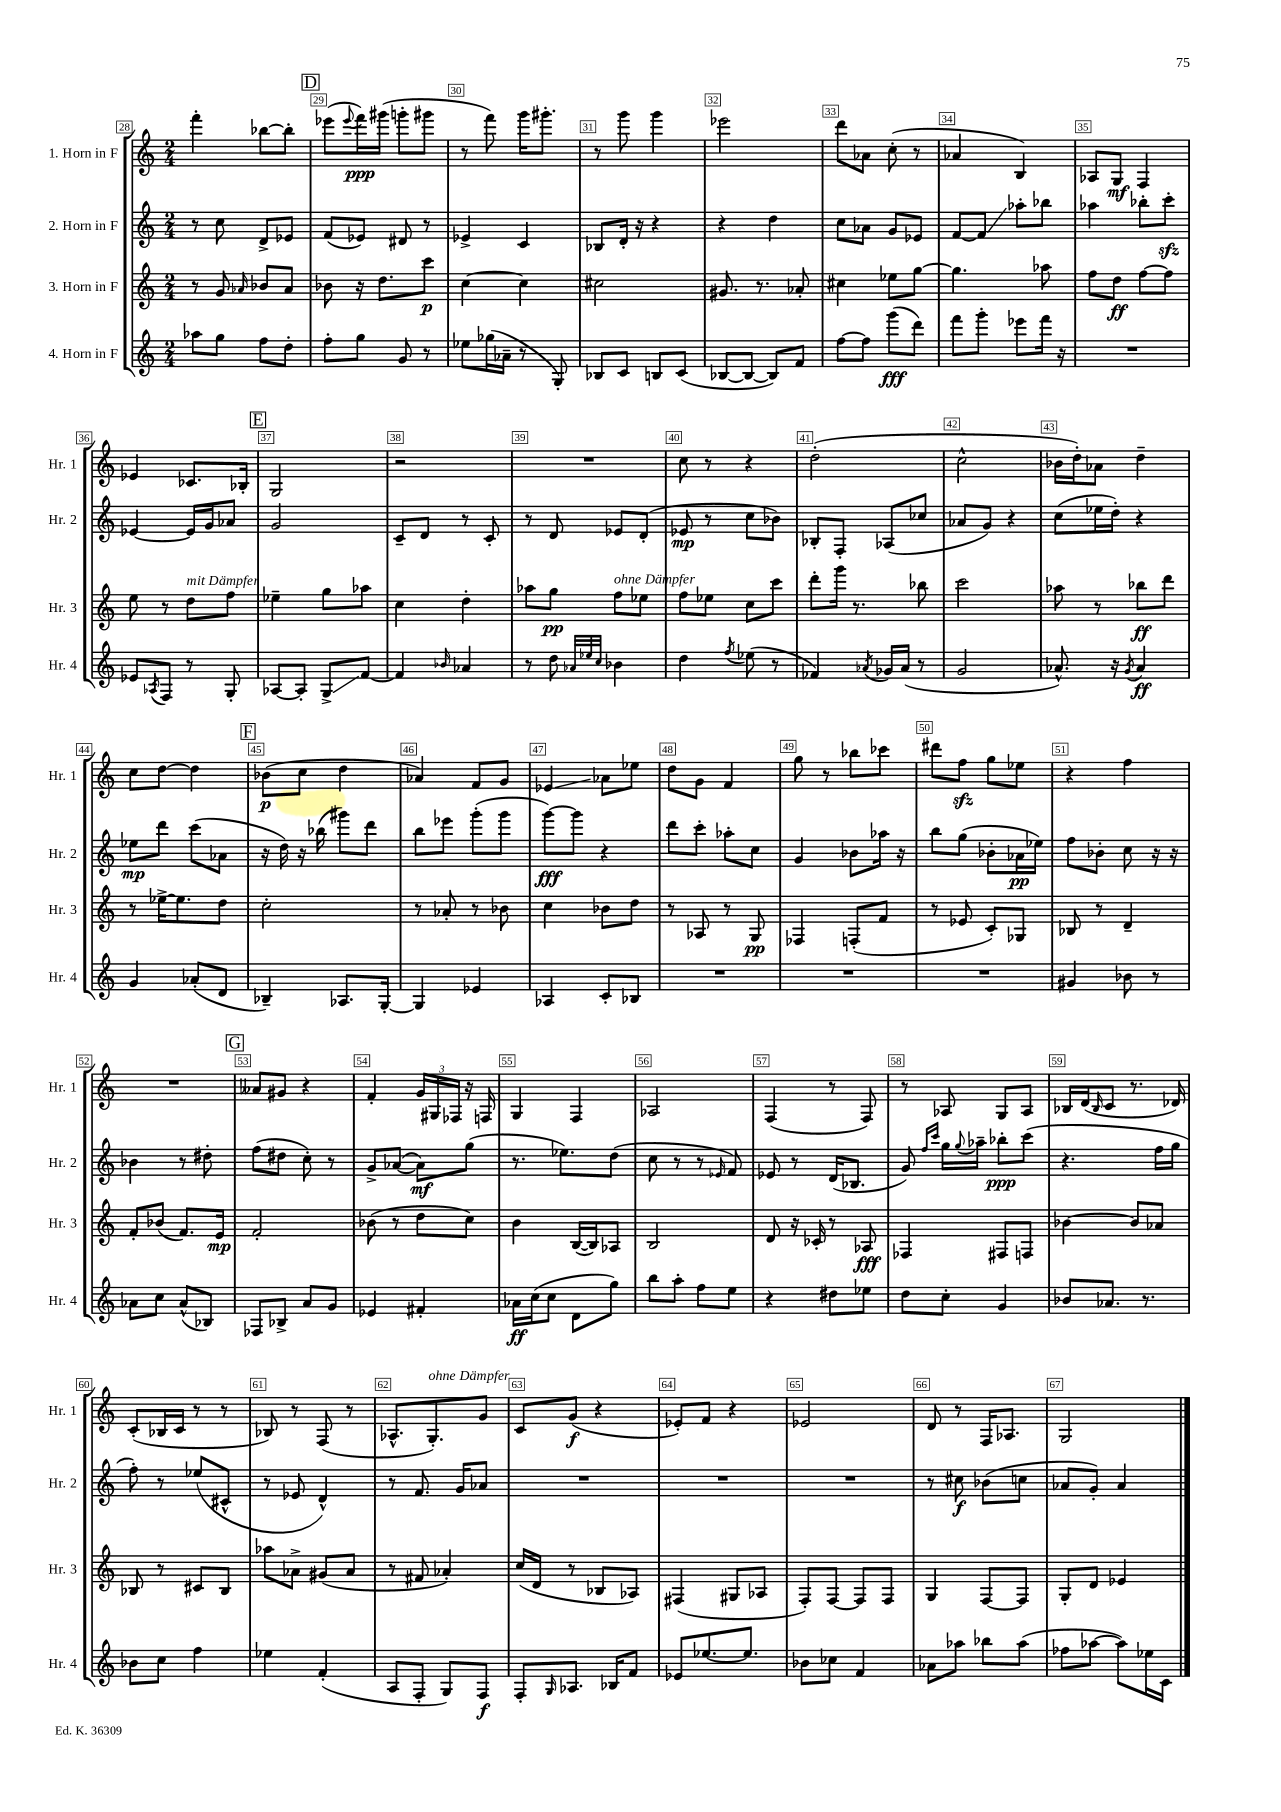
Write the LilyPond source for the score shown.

<<
\new StaffGroup <<
\new Staff = "s0" \with { instrumentName = "1. Horn in F" shortInstrumentName = "Hr. 1" } {
    \clef treble \key c \major \numericTimeSignature \time 2/4
    f'''4-. bes''8~ bes''8-. |
    \mark \markup { \box "D" } ees'''8( \appoggiatura { ees'''8 } f'''16\ppp) gis'''16( g'''8-. gis'''8 |
    r8 f'''8) g'''16 gis'''8.-. |
    r8 g'''8 g'''4 |
    ees'''2 |
    d'''8 aes'8 c''8-.( r8 |
    aes'4 b4) |
    aes8 g8\mf f4 |
    ees'4 ces'8. bes16-. |
    \mark \markup { \box "E" } g2 |
    r2 |
    R2 |
    c''8 r8 r4 |
    d''2-.( |
    c''2-^ |
    bes'16 d''16-.) aes'8 d''4-- |
    c''8 d''8~ d''4 |
    \mark \markup { \box "F" } bes'8\p( c''8 d''4 |
    aes'4) f'8 g'8 |
    ees'4\glissando aes'8 ees''8 |
    d''8 g'8 f'4 |
    g''8 r8 bes''8 ces'''8 |
    dis'''8 f''8\sfz g''8 ees''8 |
    r4 f''4 |
    R2 |
    \mark \markup { \box "G" } aeses'8 gis'8 r4 |
    f'4-. \tuplet 3/2 { g'16 gis16 fes16 } r16 f16 |
    g4 f4 |
    aes2 |
    f4( r8 f8) |
    r8 aes8 g8 aes8 |
    bes16 d'16( \grace { bes16 } c'8 r8. des'16) |
    c'8-.( bes16 c'16 r8 r8 |
    bes8) r8 f8( r8 |
    aes8.-^ g8.-.^\markup { \italic "ohne Dämpfer" }) g'8 |
    c'8 g'8\f( r4 |
    ees'8-.) f'8 r4 |
    ees'2 |
    d'8 r8 f16 aes8. |
    g2 \bar "|." |
}
\new Staff = "s1" \with { instrumentName = "2. Horn in F" shortInstrumentName = "Hr. 2" } {
    \clef treble \key c \major \numericTimeSignature \time 2/4
    r8 c''8 d'8-> ees'8 |
    \mark \markup { \box "D" } f'8( ees'8) dis'8 r8 |
    ees'4-> c'4 |
    bes8 d'16-. r16 r4 |
    r4 d''4 |
    c''8 aes'8 g'8 ees'8 |
    f'8~ f'8\glissando aes''8-. bes''8 |
    aes''4 bes''8-. c'''8-.\sfz |
    ees'4~ ees'16 g'16 aes'8 |
    \mark \markup { \box "E" } g'2 |
    c'8-- d'8 r8 c'8-. |
    r8 d'8 ees'8 d'8-.( |
    ees'8\mp r8 c''8 bes'8) |
    bes8-. f8-. aes8( ces''8 |
    aes'8 g'8) r4 |
    c''8( ees''16 d''16-.) r4 |
    ees''8\mp d'''8 c'''8( aes'8 |
    \mark \markup { \box "F" } r16 d''16) r16 bes''16( gis'''8) d'''8 |
    b''8 ees'''8 g'''8-.( g'''8 |
    g'''8~\fff) g'''8 r4 |
    d'''8 c'''8-. aes''8-. c''8 |
    g'4 bes'8 aes''16 r16 |
    b''8 g''8( bes'8-. aes'16\pp ees''16) |
    f''8 bes'8-. c''8 r16 r16 |
    bes'4 r8 dis''8-. |
    \mark \markup { \box "G" } f''8( dis''8 c''8-.) r8 |
    g'8-> aes'8~( aes'8\mf) g''8( |
    r8. ees''8.) d''8( |
    c''8 r8 r8 \grace { ees'16 } f'8) |
    ees'8 r8 d'16( bes8. |
    g'8) \grace { f''16 c'''16 } g''16 \appoggiatura { g''8 } aes''16-- bes''8-.\ppp c'''8( |
    r4. f''16 g''16 |
    f''8-.) r8 ees''8( cis'8-^ |
    r8 ees'8 d'4-^) |
    r8 f'8. g'16 aes'8 |
    R2 |
    R2 |
    R2 |
    r8 cis''8\f bes'8( c''8 |
    aes'8 g'8-.) aes'4 \bar "|." |
}
\new Staff = "s2" \with { instrumentName = "3. Horn in F" shortInstrumentName = "Hr. 3" } {
    \clef treble \key c \major \numericTimeSignature \time 2/4
    r8 g'8 \grace { aes'16 } bes'8 aes'8 |
    \mark \markup { \box "D" } bes'8 r16 d''8. c'''8\p |
    c''4~ c''4 |
    cis''2 |
    gis'8. r8. aes'8-. |
    cis''4 ees''8 g''8~ |
    g''4. aes''8 |
    f''8 d''8\ff f''8~ f''8 |
    e''8 r8 d''8^\markup { \italic "mit Dämpfer" } f''8 |
    \mark \markup { \box "E" } ees''4-- g''8 aes''8 |
    c''4 d''4-. |
    aes''8 g''8\pp f''8^\markup { \italic "ohne Dämpfer" } ees''8 |
    f''8 ees''8 c''8 c'''8 |
    d'''8-. g'''16 r8. bes''8 |
    c'''2 |
    aes''8 r8 bes''8\ff d'''8 |
    r8 ees''16~-> ees''8. d''8 |
    \mark \markup { \box "F" } c''2-. |
    r8 aes'8-. r8 bes'8 |
    c''4 bes'8 d''8 |
    r8 aes8 r8 g8\pp |
    fes4 f8-.( f'8 |
    r8 ees'8 c'8-.) ges8 |
    bes8 r8 d'4-- |
    f'8-. bes'8( f'8.) e'16\mp |
    \mark \markup { \box "G" } f'2-. |
    bes'8( r8 d''8 c''8) |
    b'4 b16~( b16) aes8 |
    b2 |
    d'8 r16 ces'16-. r8 aes8\fff |
    fes4 fis8 f8 |
    bes'4~ bes'8 aes'8 |
    bes8 r8 cis'8 bes8 |
    aes''8 aes'8-> gis'8( aes'8 |
    r8 fis'8 aes'4-.) |
    c''16( d'16 r8 bes8 aes8) |
    fis4( gis8 aes8 |
    f8-.) f8~ f8 f8 |
    g4 f8~ f8 |
    g8-. d'8 ees'4 \bar "|." |
}
\new Staff = "s3" \with { instrumentName = "4. Horn in F" shortInstrumentName = "Hr. 4" } {
    \clef treble \key c \major \numericTimeSignature \time 2/4
    aes''8 g''8 f''8 d''8-. |
    \mark \markup { \box "D" } f''8-. g''8 g'8 r8 |
    ees''8 ges''16( aes'16-- r8 g8-.) |
    bes8 c'8 b8 c'8( |
    bes8~ bes8~ bes8) f'8 |
    f''8~ f''8 g'''8\fff( d'''8) |
    f'''8 g'''8-. ees'''8 f'''16 r16 |
    R2 |
    ees'8 \acciaccatura { aes8 } f8 r8 g8-. |
    \mark \markup { \box "E" } aes8~ aes8-. g8->\glissando f'8~ |
    f'4 \grace { bes'16 } aes'4 |
    r8 d''8 \grace { aes'32 ees''32 c''32 } bes'4 |
    d''4 \acciaccatura { f''8 } ees''8( r8 |
    fes'4) \acciaccatura { aes'8 } ges'16 aes'16( r8 |
    g'2 |
    aes'8.-^) r16 \acciaccatura { g'8 } aes'4\ff |
    g'4 aes'8-.( d'8 |
    \mark \markup { \box "F" } bes4--) aes8. g16~-. |
    g4 ees'4 |
    aes4 c'8-. bes8 |
    R2 |
    R2 |
    R2 |
    gis'4 bes'8 r8 |
    aes'8 c''8 aes'8-^( bes8) |
    \mark \markup { \box "G" } fes8 bes8-> a'8 g'8 |
    ees'4 fis'4-. |
    aes'16\ff c''16( c''8 d'8 g''8) |
    b''8 a''8-. f''8 e''8 |
    r4 dis''8 ees''8 |
    d''8 c''8-. g'4 |
    bes'8 aes'8. r8. |
    bes'8 c''8 f''4 |
    ees''4 f'4-.( |
    a8 f8-. g8) f8\f |
    f8-. \grace { g16 } aes8. bes16 f'8 |
    ees'8 ees''8.~ ees''8. |
    bes'8 ces''8 f'4 |
    aes'8 aes''8 bes''8 aes''8( |
    fes''8 aes''8~ aes''8) ees''16 c'16 \bar "|." |
}
>>
>>
\layout { \context { \Score currentBarNumber = #28 \override BarNumber.break-visibility = ##(#f #t #t) barNumberVisibility = #all-bar-numbers-visible \override BarNumber.stencil = #(make-stencil-boxer 0.1 0.3 ly:text-interface::print) } }
